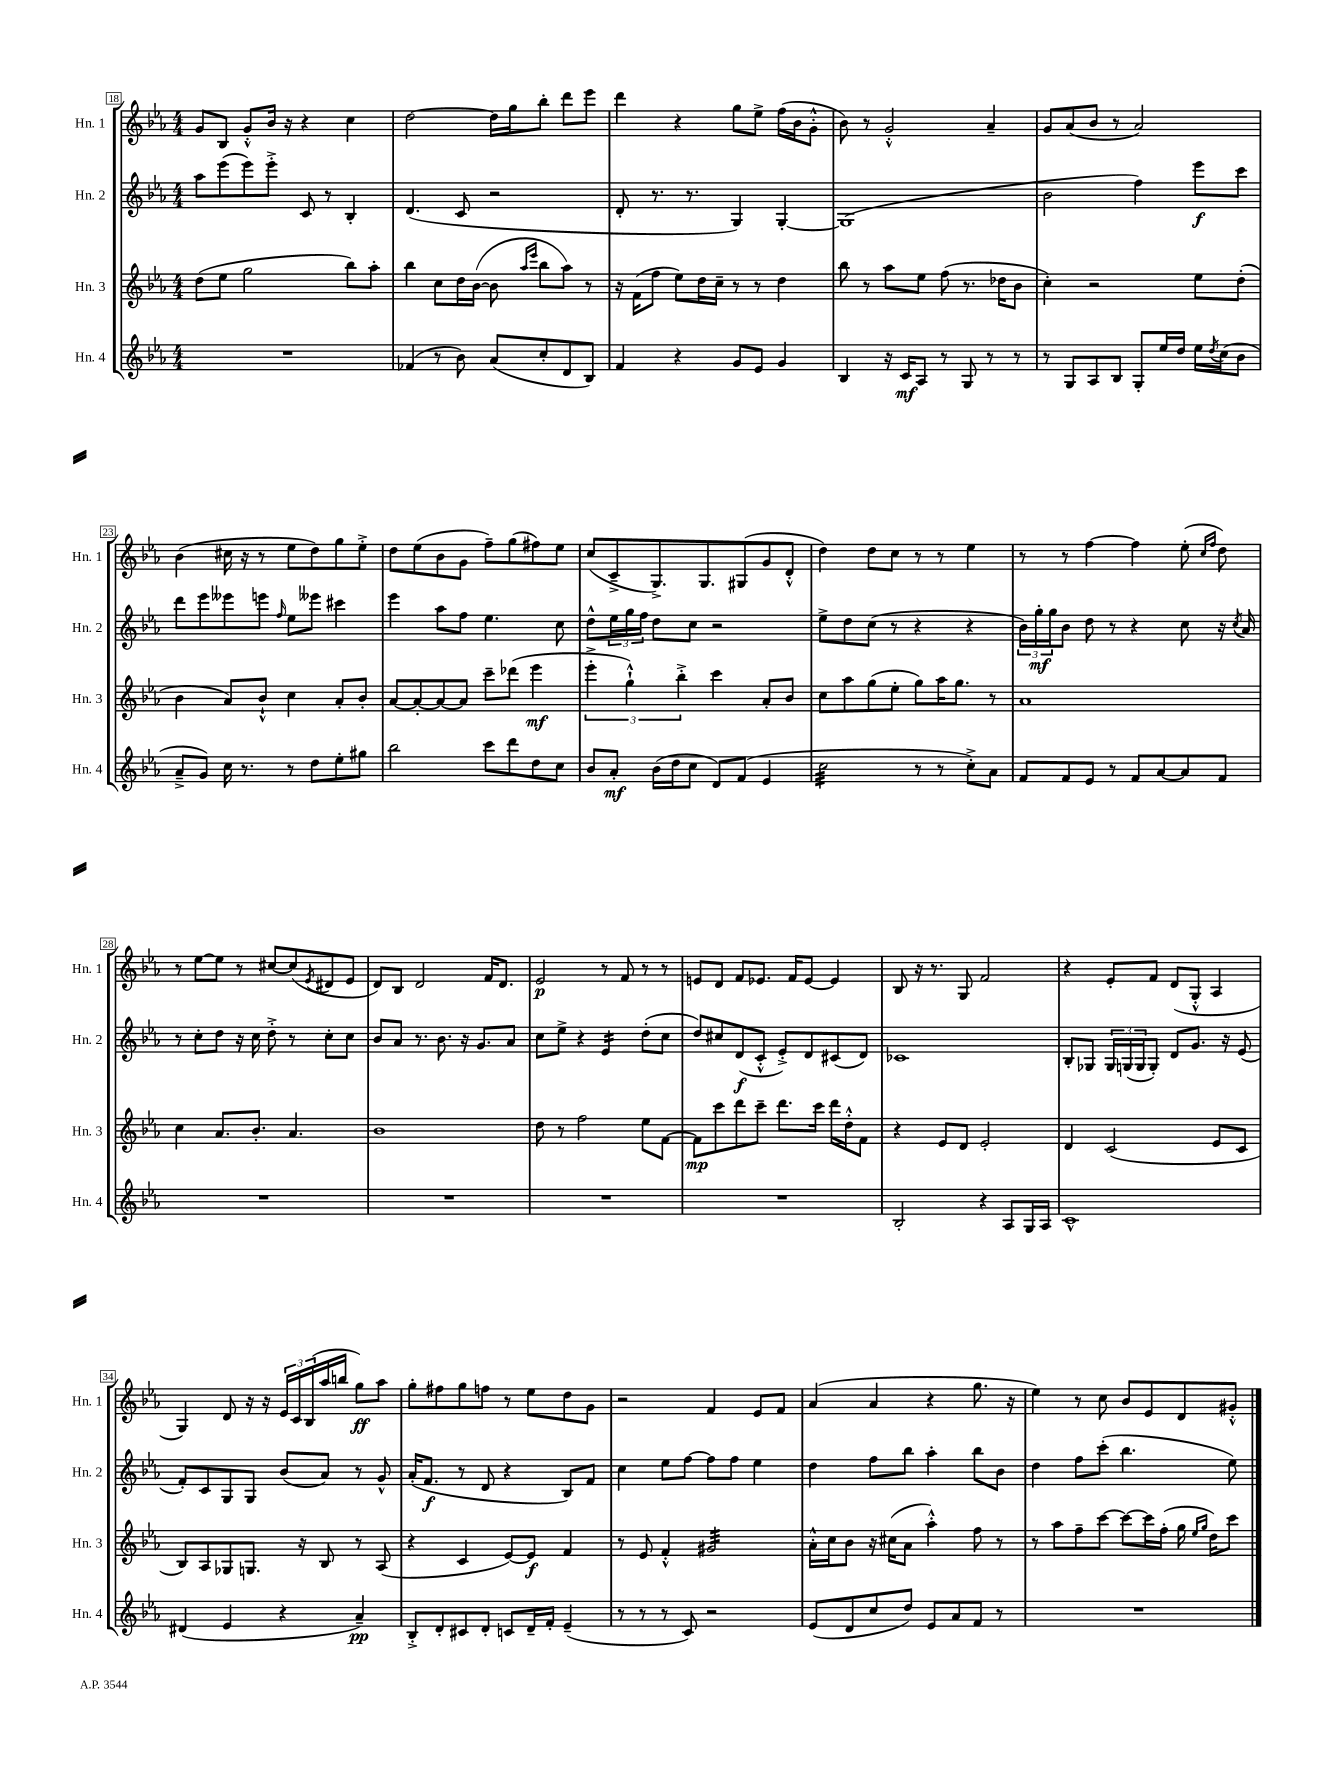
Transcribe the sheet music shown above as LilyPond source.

<<
\new StaffGroup <<
\new Staff = "s0" \with { instrumentName = "Hn. 1" shortInstrumentName = "Hn. 1" } {
    \clef treble \key ees \major \numericTimeSignature \time 4/4
    g'8 bes8 g'8-.-^ bes'16 r16 r4 c''4 |
    d''2~ d''16 g''16 bes''8-. d'''8 ees'''8 |
    d'''4 r4 g''8 ees''8-> f''16( bes'16 g'8-.-^ |
    bes'8) r8 g'2-.-^ aes'4-- |
    g'8 aes'8( bes'8 r8 aes'2) |
    bes'4( cis''16 r16 r8 ees''8 d''8) g''8 ees''8-.-> |
    d''8 ees''8( bes'8 g'8 f''8--) g''8( fis''8) ees''8 |
    c''8( c'8---> g8.->) g8. gis8( g'8 d'8-.-^ |
    d''4) d''8 c''8 r8 r8 ees''4 |
    r8 r8 f''4~ f''4 ees''8-.( \grace { c''16 f''16 } d''8) |
    r8 ees''8~ ees''8 r8 cis''8~ cis''8( \acciaccatura { ees'8 } dis'8 ees'8 |
    d'8) bes8 d'2 f'16 d'8. |
    ees'2\p r8 f'8 r8 r8 |
    e'8 d'8 f'8 ees'8. f'16 ees'8~ ees'4 |
    bes8 r16 r8. g8 f'2 |
    r4 ees'8-. f'8 d'8( g8-.-^ aes4 |
    g4) d'8 r16 r16 \tuplet 3/2 { ees'16 c'16 bes16( } aes''16 b''16 g''8\ff) aes''8 |
    g''8-. fis''8 g''8 f''8 r8 ees''8 d''8 g'8 |
    r2 f'4 ees'8 f'8 |
    aes'4( aes'4 r4 g''8. r16 |
    ees''4) r8 c''8 bes'8 ees'8 d'8 gis'8-.-^ \bar "|." |
}
\new Staff = "s1" \with { instrumentName = "Hn. 2" shortInstrumentName = "Hn. 2" } {
    \clef treble \key ees \major \numericTimeSignature \time 4/4
    aes''8 ees'''8( ees'''8) ees'''8-.-> c'8 r8 bes4-. |
    d'4.( c'8 r2 |
    d'8-. r8. r8. g4) g4~-. |
    g1( |
    bes'2 f''4) ees'''8\f c'''8 |
    d'''8 ees'''8 eeses'''8 e'''8 \grace { f''16 } ees''8 eeses'''8 cis'''4 |
    ees'''4 aes''8 f''8 ees''4. c''8 |
    d''8-^ \tuplet 3/2 { ees''16 g''16 f''16 } d''8 c''8 r2 |
    ees''8-> d''8 c''8( r8 r4 r4 |
    \tuplet 3/2 { bes'16) g''16-.\mf g''16 } bes'8 d''8 r8 r4 c''8 r16 \acciaccatura { c''8 } aes'16 |
    r8 c''8-. d''8 r16 c''16 d''8-.-> r8 c''8-. c''8 |
    bes'8 aes'8 r8. bes'8. r16 g'8. aes'8 |
    c''8 ees''8-> r4 ees'4:16 d''8-.( c''8 |
    d''8) cis''8 d'8\f( c'8-.-^ ees'8-.->) d'8 cis'8( d'8) |
    ces'1 |
    bes8-. ges8 \tuplet 3/2 { ges16 g16( g16 } g8-.) d'8 g'8. r16 ees'8( |
    f'8-.) c'8 g8 g8 bes'8( aes'8) r8 g'8-^ |
    aes'16-.( f'8.\f r8 d'8 r4 bes8) f'8 |
    c''4 ees''8 f''8~ f''8 f''8 ees''4 |
    d''4 f''8 bes''8 aes''4-. bes''8 bes'8 |
    d''4 f''8 c'''8-.( bes''4. ees''8) \bar "|." |
}
\new Staff = "s2" \with { instrumentName = "Hn. 3" shortInstrumentName = "Hn. 3" } {
    \clef treble \key ees \major \numericTimeSignature \time 4/4
    d''8( ees''8 g''2 bes''8) aes''8-. |
    bes''4 c''8 d''16 bes'16~( bes'8 \grace { aes''16 ees'''16 } bes''8 aes''8) r8 |
    r16 f'16( f''8 ees''8) d''16 c''16-- r8 r8 d''4 |
    bes''8 r8 aes''8 ees''8 f''8( r8. des''16 bes'8 |
    c''4-.) r2 ees''8 d''8-.( |
    bes'4 aes'8) bes'8-!-^ c''4 aes'8-. bes'8-. |
    aes'8~ aes'8~-. aes'8~ aes'8 c'''8-- des'''8( ees'''4\mf |
    \tuplet 3/2 { ees'''4-.-> g''4-!-^) bes''4-.-> } c'''4 aes'8-. bes'8 |
    c''8 aes''8 g''8( ees''8-. g''8) aes''16 g''8. r8 |
    aes'1 |
    c''4 aes'8. bes'8.-. aes'4. |
    bes'1 |
    d''8 r8 f''2 ees''8 f'8~ |
    f'8\mp c'''8 d'''8 c'''8-- d'''8. c'''16 d'''16 d''16-.-^ f'8 |
    r4 ees'8 d'8 ees'2-. |
    d'4 c'2( ees'8 c'8 |
    bes8) aes8 ges8 g8. r16 bes8 r8 aes8( |
    r4 c'4 ees'8~) ees'8\f f'4 |
    r8 ees'8 f'4-.-^ gis'2:32 |
    aes'16-.-^ c''16 bes'8 r16 cis''16( aes'8 aes''4-.-^) f''8 r8 |
    r8 aes''8 f''8-- c'''8~ c'''8~ c'''16 f''16-.( g''16 \grace { ees''16 g''16 } d''16) c'''8 \bar "|." |
}
\new Staff = "s3" \with { instrumentName = "Hn. 4" shortInstrumentName = "Hn. 4" } {
    \clef treble \key ees \major \numericTimeSignature \time 4/4
    R1 |
    fes'4( r8 bes'8) aes'8( c''8-. d'8 bes8) |
    f'4 r4 g'8 ees'8 g'4 |
    bes4 r16 c'16\mf aes8 r8 g8 r8 r8 |
    r8 g8 aes8 bes8 g8-. ees''16 d''16 ees''16 \acciaccatura { d''8 } c''16( bes'8 |
    aes'8---> g'8) c''16 r8. r8 d''8 ees''8-. gis''8 |
    bes''2 c'''8 d'''8 d''8 c''8 |
    bes'8 aes'8-.\mf bes'16( d''16 c''8 d'8) f'8( ees'4 |
    c''2:32 r8 r8 c''8-.->) aes'8 |
    f'8 f'8 ees'8 r8 f'8 aes'8~ aes'8 f'8 |
    R1 |
    R1 |
    R1 |
    R1 |
    bes2-. r4 aes8 g16 aes16 |
    c'1-^ |
    dis'4( ees'4 r4 aes'4--\pp) |
    bes8-.-> d'8-. cis'8 d'8-. c'8 d'16-- f'16-. ees'4--( |
    r8 r8 r8 c'8) r2 |
    ees'8( d'8 c''8 d''8) ees'8 aes'8 f'8 r8 |
    R1 \bar "|." |
}
>>
>>
\layout { \context { \Score currentBarNumber = #18 \override BarNumber.stencil = #(make-stencil-boxer 0.1 0.3 ly:text-interface::print) } }
